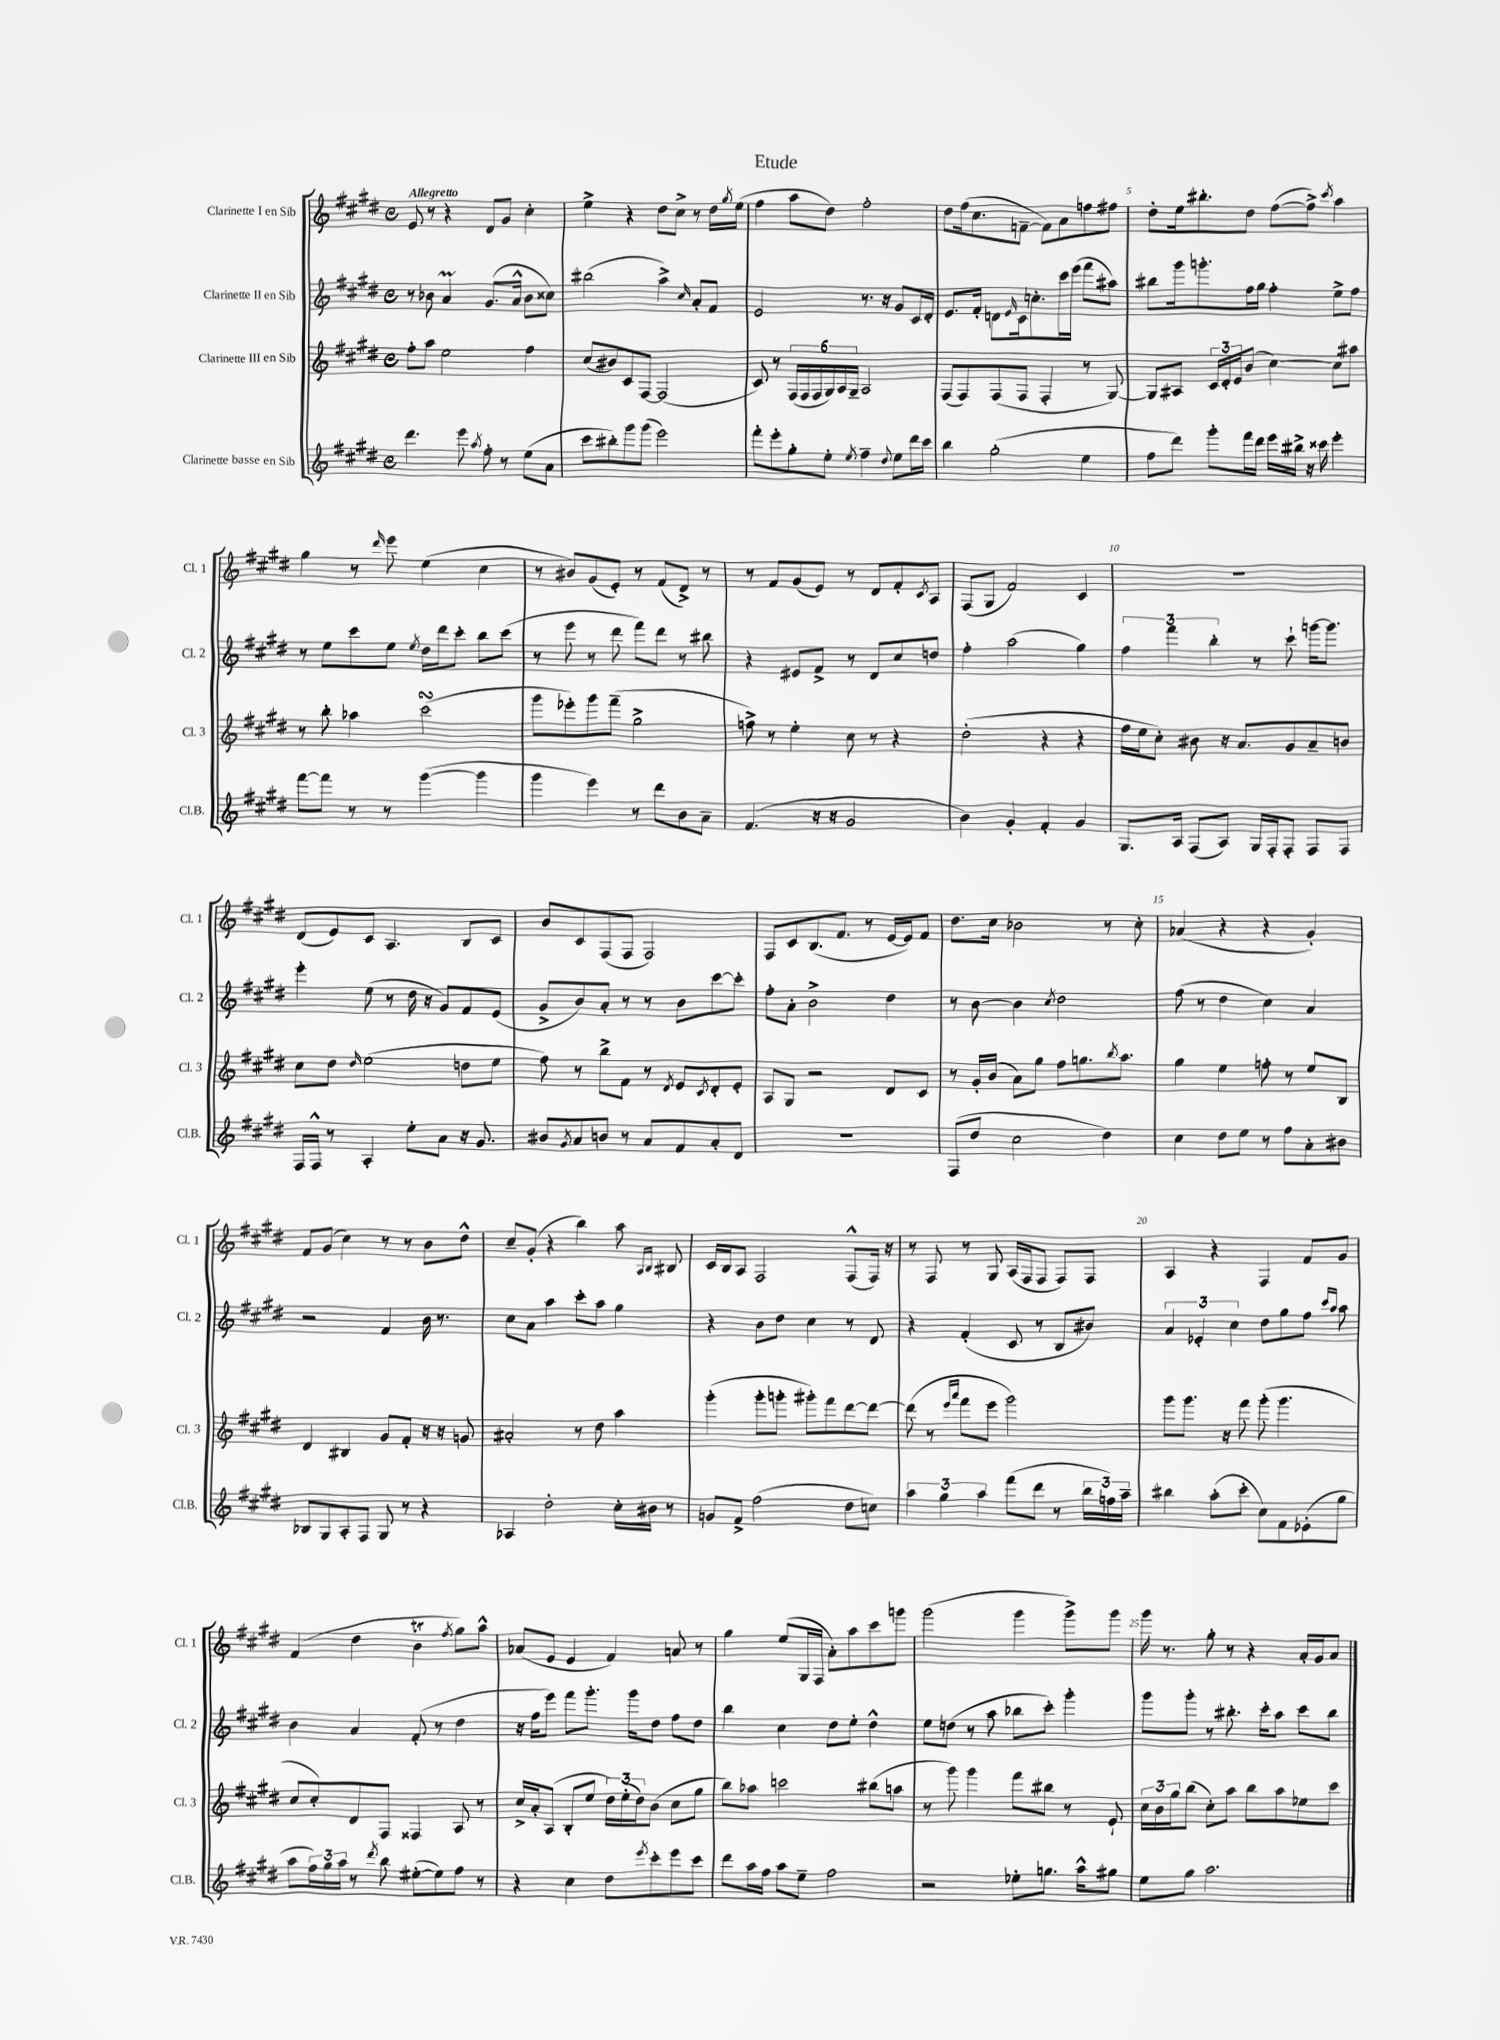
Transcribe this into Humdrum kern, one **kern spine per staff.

**kern	**kern	**kern	**kern
*part4	*part3	*part2	*part1
*staff4	*staff3	*staff2	*staff1
*I"Clarinette basse en Sib	*I"Clarinette III en Sib	*I"Clarinette II en Sib	*I"Clarinette I en Sib
*I'Cl.B.	*I'Cl. 3	*I'Cl. 2	*I'Cl. 1
*clefG2	*clefG2	*clefG2	*clefG2
*k[f#c#g#d#]	*k[f#c#g#d#]	*k[f#c#g#d#]	*k[f#c#g#d#]
*M4/4	*M4/4	*M4/4	*M4/4
*met(c)	*met(c)	*met(c)	*met(c)
=1	=1	=1	=1
!	!	!	!LO:TX:a:B:t=Allegretto
4.ddd#\	8ff#'\L	8r	8e/
.	8aa\J	8b-X\	8r
.	2ee\	4aM/	4r
8eee\	.	.	.
8qaa/	.	.	.
8ff#'\	.	(8.g#/L	8d#/L
8r	.	.	8g#/J
.	.	16a^^/Jk	.
(8ee\L	4ff#\	8b-\L	4cc#'\
8a\J	.	8cc##X\J)	.
=2	=2	=2	=2
8ccc#\L	(8cc#/L	(2bb#X\	4ee^\
8bb#X'\)	8b#X/)	.	.
8ggg#\	8c#/	.	4r
(8ggg#\J	[8F#/J	.	.
2eee\)	(2F#/]	4aa^\)	8dd#\L
.	.	.	8cc#^\J
.	.	16qqcc#/	.
.	.	8a'/L	8r
.	.	8f#/J	16dd#\LL
.	.	.	8qgg#/
.	.	.	(16ee\JJ
=3	=3	=3	=3
8fff#'\L	8c#/)	2e/	4ff#\
8eee'\	8r	.	.
8gg#'\	(24F#/LL	.	8aa\L
.	24F#/	.	.
.	24F#/	.	.
8ee'\J	24G#/)	.	8dd#\J)
.	24A/	.	.
.	24G#~/JJ	.	.
8qee/	.	.	.
4ff#~\	2A/	8.r	2ff#'\
.	.	16r	.
8qqdd#/	.	.	.
8ee\L	.	8g#/L	.
16ddd#\L	.	16c#/L	.
16ccc#\JJ	.	16d#'/JJ	.
=4	=4	=4	=4
4bb\	(8F#/L	8.e/L	8dd#\L
.	8F#/)	.	(16ff#\k
.	.	16f#'/Jk	8.cc#\
(2gg#'\	(8F#/	8dn\L	.
.	.	16qqe/	.
.	8F#/J	16c#\k	[8fn~\J
.	.	8.ccn'\	.
.	4F#'/	.	8f\L])
.	.	16ccc#\L	8a\
.	.	(16eee\JJ	.
4ee\	8r	8fff#\L	8ffn\
.	[8G#/)	8aa#X\J)	8ff#X\J
=5	=5	=5	=5
8ff#\L	8G#/L]	8bb#X\L	8dd#'\L
8ddd#\J)	8A#X/J	16ggg#\k	16ee\k
.	.	8.gggn'\	8.bb#X'\
8ggg#'\L	24c#/LL	.	.
.	24d#'/	.	.
.	24e/J	.	.
16fff#\L	(8b/J	16ff#\L	8dd#\J
16ddd#\JJ	.	16gg#\JJ	.
16eee\LL	[4cc#\)	4ff#'\	([8ff#\L
16bb#X^\JJ	.	.	.
16r	.	.	8ff#^\J])
16ccc##X\	.	.	.
.	.	.	8qccc#/
4eee'\	8cc#\L]	8ee^\L	4aa\
.	8aa#X\J	8ff#\J	.
!!LO:LB:g=z
=6	=6	=6	=6
[8fff#\L	8r	8r	4gg#\
8fff#\J]	8bb'\	8ee\L	.
8r	4aa-X\	8ccc#\	8r
.	.	.	16qqddd#/
8r	.	8ee\J	8eee\
.	.	8qee/	.
([4ggg#\	(2ccc#sSSS\	16dd#\LL	(4ee\
.	.	16ddd#\J	.
.	.	8ccc#'\J	.
4ggg#\]	.	8bb\L	4cc#\
.	.	(8ccc#\J	.
=7	=7	=7	=7
4ggg#\	8ggg#\L	8r	8r
.	8eee-X'\)	8eee\	8b#X/L)
4eee\)	8ggg#\	8r	(8g#/
.	(8fff#~\J	8ddd#\	8e'/J)
8r	2gg#^\	8fff#\L)	8r
8ddd#\L	.	8ddd#\J	(8f#/L
8b\	.	8r	8d#^/J)
8a~\J	.	8bb#X\	8r
=8	=8	=8	=8
(4.f#/	8ffn^\)	4r	8r
.	8r	.	8f#/L
.	4ee'\	8e#X/L	(8g#/
16r	.	8f#^/J	8e/J)
16r	.	.	.
2g#/	8cc#\	8r	8r
.	8r	8d#/L	8d#/L
.	4r	8cc#/	8f#'/
.	.	.	8qc#/
.	.	8ddn/J	8A/J
=9	=9	=9	=9
4b\)	(2dd#'\	4ff#'\	(8F#/L
.	.	.	8G#/J
4g#'/	.	(2aa\	2f#/)
4f#'/	4r	.	.
4g#/	4r	4gg#\)	4c#/
=10	=10	=10	=10
8.G#/L	16ff#\LL	6ff#\	1r
.	16ee\J	.	.
.	8cc#'\J)	.	.
.	.	6fff#\	.
16A/Jk	.	.	.
(8F#/L	8b#X\	.	.
.	.	6bb'\	.
8A/J)	16r	.	.
.	8.a/L	.	.
16G#/LL	.	8r	.
16F#'/J	.	.	.
8F#'/J	8g#/	8ccc#`\	.
8F#/L	8a~/	[16gggn\KL	.
.	.	8.ggg\J]	.
8F#/J	8bn/J	.	.
!!LO:LB:g=z
=11	=11	=11	=11
16F#/LL	8cc#\L	4eee'\	(8d#/L
16F#^^/JJ	.	.	.
8r	8dd#\J	.	8e/)
.	16qqdd#/	.	.
4A'/	(2ee\	(8ee\	8c#/J
.	.	8r	4.A/
8ee'\L	.	16dd#\	.
.	.	16r	.
8a\J	.	8g#/L)	.
16r	8ddn\L	8f#/	8B/L
8.g#/	.	.	.
.	8ee\J	(8e/J	8c#/J
=12	=12	=12	=12
8b#X/L	8ff#\)	8g#^/L	8b/L
8qg#/	.	.	.
8a/	8r	8b/)	8c#/
8bn/J	8bb^\L	8a'/J	(8F#/
8r	8f#\J	8r	8F#/J
8a/L	8r	8r	2F#/)
.	8qd#/	.	.
8f#/	8e/L	8b\L	.
.	8qc#/	.	.
8a'/	8d#'/	[8ccc#\	.
8d#/J	8e'/J	8ccc#'\J]	.
=13	=13	=13	=13
1r	8A/L	8ff#'\L	8F#/L
.	8G#/J	8a'\J	8c#/
.	2r	2b^\	(8.B/
.	.	.	8.f#/J
.	.	.	8r
.	8d#/L	4dd#\	[16e/LL
.	.	.	16e/J])
.	8c#/J	.	8f#/J
=14	=14	=14	=14
(8F#/L	8r	8r	8.dd#\L
8dd#/J	16g#'/LL	[8b\	.
.	(16b/JJ	.	16cc#\Jk
2cc#\	8a\L)	4b\]	2b-X\
.	8gg#\J	.	.
.	.	8qcc#/	.
.	8ff#\L	2dd#\	.
.	8.ggn\	.	.
4dd#\)	.	.	8r
.	8qbb/	.	.
.	8.aa\J	.	.
.	.	.	8cc#'\
=15	=15	=15	=15
4cc#\	4gg#\	(8ff#\	(4a-X/
.	.	8r	.
8dd#\L	4ee\	4dd#\	4r
8ee\J	.	.	.
8r	8ffn'\	4cc#\)	4r
8ff#\L	8r	.	.
8a'\	8ee/L	4a/	4g#'/)
8b#X\J	8B/J	.	.
!!LO:LB:g=z
=16	=16	=16	=16
8B-X/L	4d#/	2r	8f#/L
8G#/	.	.	(8g#/J
8A'/	4B#X/	.	4cc#\)
8F#/J	.	.	.
8G#/	8g#/L	4f#/	8r
8r	8f#'/J	.	8r
4r	16r	16b\	8b\L
.	16r	8.r	.
.	8gn/	.	8dd#^^\J
=17	=17	=17	=17
4A-X/	2a#X'/	8cc#\L	8cc#~/L
.	.	8a\J	(8g#'/J
2dd#'\	.	4aa\	4r
.	8r	8ccc#'\L	4bb\)
.	8dd#\	8aa\J	.
16cc#'\LL	4aa\	4gg#\	8aa\
16b#X\JJ	.	.	.
.	.	.	16qqA/LL
.	.	.	16qqB/JJ
8r	.	.	8B#X/
=18	=18	=18	=18
8gn/L	(4ggg#'\	4r	16c#/LL
.	.	.	16B/J
8f#^/J	.	.	8A/J
(2ff#\	8ggg#'\L	8b\L	2F#/
.	8gggn'\J	8dd#\J	.
.	8ggg#X'\L)	4cc#\	.
.	8fff#\	.	.
8dd#\L	[8ddd#\	8r	(8F#^^/L
8ccn\J)	8ddd#\J_	8d#/	16F#/Jk)
.	.	.	16r
=19	=19	=19	=19
6aa\	(8ddd#\]	4r	8r
.	8r	.	8F#/
6gg#\	.	.	.
.	16qqeee/LL	.	.
.	16qqaaa/JJ	.	.
.	8fff#\L	(4f#'/	8r
6aa\	.	.	.
.	8eee\J	.	8G#/
(8fff#\L	2ggg#\)	8c#/	(16A/LL
.	.	.	16F#/J
8ddd#\J	.	8r	8F#/J
8r	.	8B/L	8F#/L)
24bb\LL	.	8b#X/J)	8F#/J
24ffn\)	.	.	.
24aa~\JJ	.	.	.
=20	=20	=20	=20
4bb#X\	8ggg#\L	6a/	4A/
.	8.ggg#\J	.	.
.	.	6e-X'/	.
(8aa'\L	.	.	4r
.	16r	.	.
.	.	6cc#\	.
8ccc#'\J	8fff#\	.	.
8cc#\L)	(8ggg#'\	8dd#\L	4F#/
8f#\	4.ggg#\	8gg#\	.
(8e-X'\	.	8ff#\J	8f#/L
.	.	16qqccc#/LL	.
.	.	16qqaa/JJ	.
8gg#\J	.	8aa\	8g#/J
!!LO:LB:g=z
=21	=21	=21	=21
8aa\L	8cc#/L	4b\	(4f#/
24ff#\L)	8cc#'/)	.	.
24gg#\	.	.	.
24aa\JJ	.	.	.
8r	8d#/	4a/	4dd#\
8qddd#/	.	.	.
8bb\	8F#/J	.	.
([8ee#X'\L	4F##X/	(8f#'/	4bT\
8ee#\])	.	8r	.
.	.	.	8qff#/
8ff#\J	8A/	4dd#\	8gg#\L)
8r	8r	.	8aa^^\J
=22	=22	=22	=22
4r	16cc#^/LL	16r	(8a-X/L
.	16a'/J	16ff#\KL	.
.	(8A/J	8eee\J)	8e/J
4cc#\	8B'/L	8fff#\L	4e/
.	8ee/J	8.ggg#'\J	.
8dd#\L	24dd#\LL)	.	4f#/)
.	(24ee'\	.	.
.	.	16ggg#\KL	.
.	24dd#\J)	.	.
8qeee/	.	.	.
8ccc#'\	(8b\J	8dd#\J	.
8eee\	8cc#\L	8ff#\L	8an/
8ccc#\J	8gg#\J	8dd#\J	8r
=23	=23	=23	=23
8ddd#\L	8bb\L)	4bb\	4gg#\
16aa\L	8aa-X\J	.	.
16ff#\JJ	.	.	.
8aa\L	2cccn\	4cc#\	(8ee/L
8ee~\J	.	.	16G#/L
.	.	.	16F#/JJ
2ff#\	.	8dd#\L	8a'\L)
.	.	8ee'\J	8aa\
.	(8bb#X\L	4dd#^^\	8ccc#\
.	8aan\J	.	8gggn\J
=24	=24	=24	=24
2r	8r	8ee\L	(2ggg#\
.	8ggg#\)	(8ddn\J	.
.	4ggg#\	8r	.
.	.	8aa\	.
8ee-X'\L	8fff#\L	8bb-X\L	4ggg#\
8.ggn\J	8bb#X\J	8ccc#'\J)	.
.	8r	4ggg#'\	8ggg#^\L)
16aa^^\KL	.	.	.
8gg#X\J	8e`/	.	8ggg#\J
=25	=25	=25	=25
8ee\L	24cc#\LL	8ggg#\L	16ggg#\
.	24b\	.	.
.	.	.	8.r
.	24gg#\J	.	.
8gg#\J	(8bb\J	8ggg#'\J	.
2.aa\	8cc#'\L)	8r	8gg#'\
.	8aa\J	8.bb#X'\	8r
.	8bb\L	.	4r
.	.	16ccc#'\KL	.
.	8aa\	8aa\J	.
.	8ee-X\	8ccc#\L	16a'/LL
.	.	.	16g#/J
.	8ccc#\J	8bb#\J	8a/J
==	==	==	==
*-	*-	*-	*-
